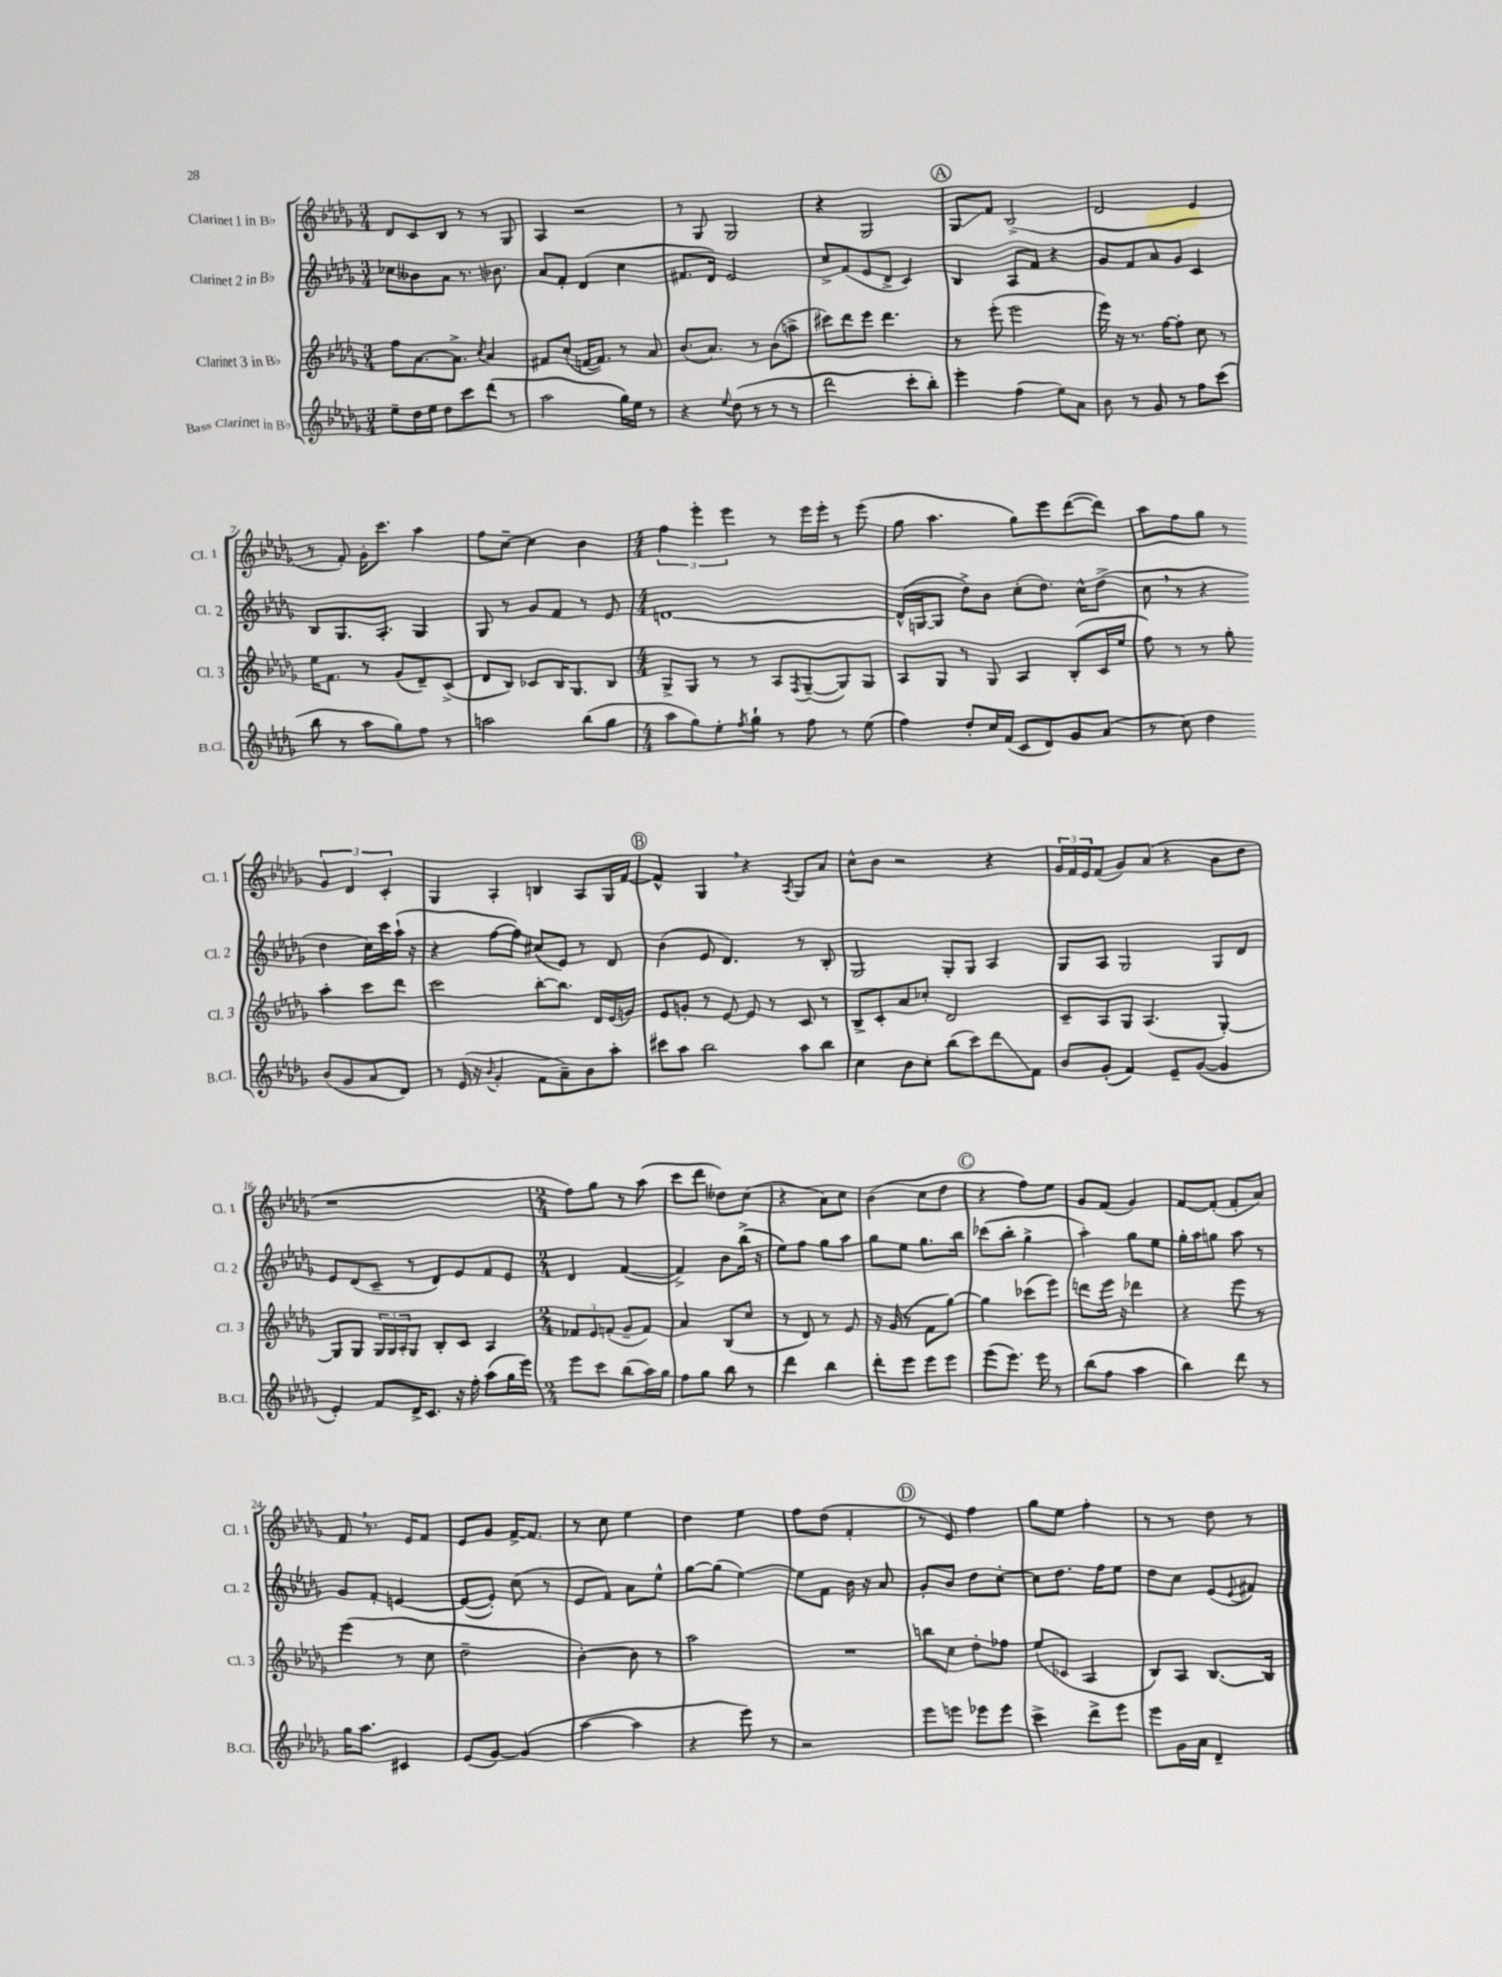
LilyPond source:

<<
\new StaffGroup <<
\new Staff = "s0" \with { instrumentName = "Clarinet 1 in Bb" shortInstrumentName = "Cl. 1" } {
    \clef treble \key des \major \numericTimeSignature \time 3/4
    des'8 c'8 bes8 r8 r8 ges8 |
    aes4 r2 |
    r8 ges8 ges2 |
    r4 ges2 |
    \mark \markup { \circle "A" } ges8\glissando f'8 bes2->( |
    des'2 ees'4 |
    r8 f'8-.) ges'16-. c'''8. aes''4 |
    f''8 c''8~-- c''4 bes'4 |
    \numericTimeSignature \time 4/4 \tuplet 3/2 { f''4 ees'''4-. ees'''4 } r8 ees'''16 ees'''16-. r8 ees'''8( |
    ges''8 aes''4. ges''8) ees'''8 des'''8~( des'''8) |
    aes''8 f''8 ges''8 r8 \tuplet 3/2 { ges'4 des'4 c'4-. } |
    ges4 aes4-. b4 aes8 ges16 f'16~ |
    \mark \markup { \circle "B" } f'4-^ ges4 \breathe r4 \acciaccatura { aes8 } ges8 aes'8 |
    c''8-^ bes'8 r2 r4 |
    \tuplet 3/2 { ges'16 f'16 ees'16 } f'8( ges'8) aes'8( r4 bes'8 des''8 |
    r1 |
    \numericTimeSignature \time 2/4 f''8) ges''8 r8 aes''8( |
    c'''8 des'''8 deses''8) c''8( |
    r4 aes'8) c''8 |
    bes'4( c''8 des''8 |
    \mark \markup { \circle "C" } r4 f''8) ees''8 |
    ges'8 f'8( ges'4) |
    f'8~ f'8-.( f'8-. aes'8) |
    f'8 \breathe r8. ees'16 f'8 |
    ees'8 ges'8 f'16~-> f'8. |
    r8 c''8 ees''4 |
    des''4 ees''4 |
    f''8 des''8( f'4-. |
    \mark \markup { \circle "D" } r8 ees'8) f''4 |
    ges''8 ees''8 f''4-. |
    r8 r8 des''8 r8 \bar "|." |
}
\new Staff = "s1" \with { instrumentName = "Clarinet 2 in Bb" shortInstrumentName = "Cl. 2" } {
    \clef treble \key des \major \numericTimeSignature \time 3/4
    ces''8 beses'8 aes'8 r8. bes'8. |
    aes'8 f'8-. des'4( c''4 |
    fis'8. des'16) ees'2 |
    c''8-> f'8( ees'8 des'8-> c'4) |
    \mark \markup { \circle "A" } bes4 aes8 f'8 r4 |
    ges'8 f'8 aes'8 ges'8 c'4 |
    bes8 ges8. aes8.-. ges4 |
    ges8 r8 ges'8 f'8 r8 ees'8 |
    \numericTimeSignature \time 4/4 d'1~ |
    d'16-^( g16~ g8 des''8->) bes'8 c''8-.( des''8.) c''16-^ des''8->( |
    c''8 \breathe r8 r4 des''4 c''16) c'''16 aes''16-!( r16 |
    r4 f''8~ f''8) cis''8( ees'8) r8 des'8 |
    \mark \markup { \circle "B" } bes'4( ees'8 des'4.) r8 bes8-. |
    ges2 ges8-. ges8 aes4 |
    ges8 aes8 ges2 ges8 des'8 |
    ees'8 des'8( c'8-- r8 des'8) ees'8 f'8 ees'8 |
    \numericTimeSignature \time 2/4 des'4 f'4~( |
    f'4->) bes'8 bes''16->( r16 |
    ees''8) f''8 ges''8 aes''8 |
    ges''8 ees''8 ges''8. bes''16 |
    \mark \markup { \circle "C" } ces'''8( bes''8-. ges''4-> |
    aes''4-.) ges''8 ees''8 |
    ges''16-. aes''16 g''8 aes''8 r8 |
    ges'8 f'8-. e'4~ |
    e'8~( e'8-.) c''8( r8 |
    ees'8 f'8) aes'8 ees''8-^ |
    ges''8~ ges''8( ees''4~) |
    ees''8 f'8 bes'16 r16 aes'8 |
    \mark \markup { \circle "D" } ges'8-. bes'8 des''8 c''8~-. |
    c''8 des''8. f''16 ees''8 |
    des''8 c''8 ees'8( \appoggiatura { ees'8 } fis'8) \bar "|." |
}
\new Staff = "s2" \with { instrumentName = "Clarinet 3 in Bb" shortInstrumentName = "Cl. 3" } {
    \clef treble \key des \major \numericTimeSignature \time 3/4
    f''8 aes'8.~ aes'8.-> \acciaccatura { c''8 } aes'4 |
    fis'8 c''8-.( f'16~ f'8.) r8 aes'8 |
    bes'8.( aes'8.) r8 bes'8( a''8-> |
    cis'''8) des'''8 ees'''8 des'''4. |
    \mark \markup { \circle "A" } r8 ees'''8-.( ees'''2 |
    ees'''16) r16 r8. f''16~ f''8-. c''8 r8 |
    ees''16 f'8. r8 ges'8( des'8--) c'8->( |
    des'8 bes8) ces'8 bes16 ges8. bes8 |
    \numericTimeSignature \time 4/4 ges8-> ges8 r8 r8 aes8 \acciaccatura { f8 } ges8~--( ges8) ges8 |
    aes8 ges8 r8 ges8 aes4 bes8-.( c'16 ees''16 |
    f''8) r8 r8 ges''8-. aes''4-. c'''8 des'''8 |
    c'''2 bes''8~-. bes''8. des'16 ees'16( g'16) |
    \mark \markup { \circle "B" } ees'8 g'8-. r8 ees'8~ ees'8 r8 c'8 r8 |
    bes8-> c'8-. aes'8 ces''8-. des'2 |
    c'8-- aes8 ges8 aes4.( ges4~-.) |
    ges8 ges8 \tuplet 3/2 { ges16 ges16 aes16-. } ges8 bes8-. c'8 aes4 |
    \numericTimeSignature \time 2/4 \tuplet 3/2 { fes'8 ees'8 f'8-.( } ges'8-- f'8) |
    aes'4 bes8( c''8 |
    r8 des'8) r8 ees'8 |
    r16 ges'16( r8 f'8 ges''8~) |
    \mark \markup { \circle "C" } ges''4 ces'''8( ees'''8) |
    d'''8 ees'''16 r16 des'''4 |
    r4 ees'''8 r8 |
    ees'''4( r8 c''8 |
    des''2-- |
    bes'4~-.) bes'8 r8 |
    aes''2 |
    R2 |
    \mark \markup { \circle "D" } b''8 c''8 des''8-. fes''8 |
    ees''8( ces'8 aes4 |
    bes8) aes8 bes8.~ bes16 \bar "|." |
}
\new Staff = "s3" \with { instrumentName = "Bass Clarinet in Bb" shortInstrumentName = "B.Cl." } {
    \clef treble \key des \major \numericTimeSignature \time 3/4
    ees''8-- des''16 ees''16 des''8 c'''8 des'''8( r8 |
    aes''2 ges''16) ees''16 r8 |
    r4 \appoggiatura { ees''8 } des''8( r8 r8 r8 |
    des'''2 c'''8-. bes''8-.) |
    \mark \markup { \circle "A" } ees'''4-. f''4( ees''8) aes'8 |
    bes'8 r8 ges'8 r8 f''8 c'''8( |
    bes''8 r8 aes''8 ges''8) f''8 r8 |
    a''2 bes''8( ges''8 |
    \numericTimeSignature \time 4/4 aes''8 ges''8) ees''8-. \acciaccatura { f''8 } ges''8-! r8 f''8 r8 ees''8( |
    f''4) des''8-. c''16 f'16( c'8 des'8) ges'8 aes'8( |
    r8 c''8) des''4 bes'8( ges'8 aes'8 des'8) |
    r8 ees'16( r16 \appoggiatura { bes'8 } ges'4-. f'8 aes'8--) bes'8 aes''8-. |
    \mark \markup { \circle "B" } cis'''8 aes''8 bes''2 aes''8 bes''8 |
    c''4 bes'8 c''8-. bes''8( c'''8) des'''8\glissando f'8 |
    bes'8 ges'8-.( f'4) ees'8-- ges'8~( ges'4 |
    ees'4-.) f'8 des'16-> c'8. r16 f''16-. aes''8( ges''16 ees'''16) |
    \numericTimeSignature \time 2/4 ees'''8 c'''8 bes''8( aes''16) ges''16 |
    f''8 ges''8 bes''8 r8 |
    des'''4 bes''4 |
    des'''8-. ees'''8 ees'''8 ees'''8 |
    \mark \markup { \circle "C" } ees'''8( ees'''8.) ees'''16 r8 |
    bes''8( f''8 aes''4 |
    bes''4) des'''8 r8 |
    ges''16 aes''8. cis'4 |
    ees'8( ges'8~) ges'4( |
    aes''4~ aes''4 |
    r4 ees'''8) r8 |
    r2 |
    \mark \markup { \circle "D" } ees'''8 e'''8 ees'''8 ees'''8 |
    c'''4-> des'''8-> ees'''8 |
    ees'''8 ges'16 aes'16 des'4-- \bar "|." |
}
>>
>>
